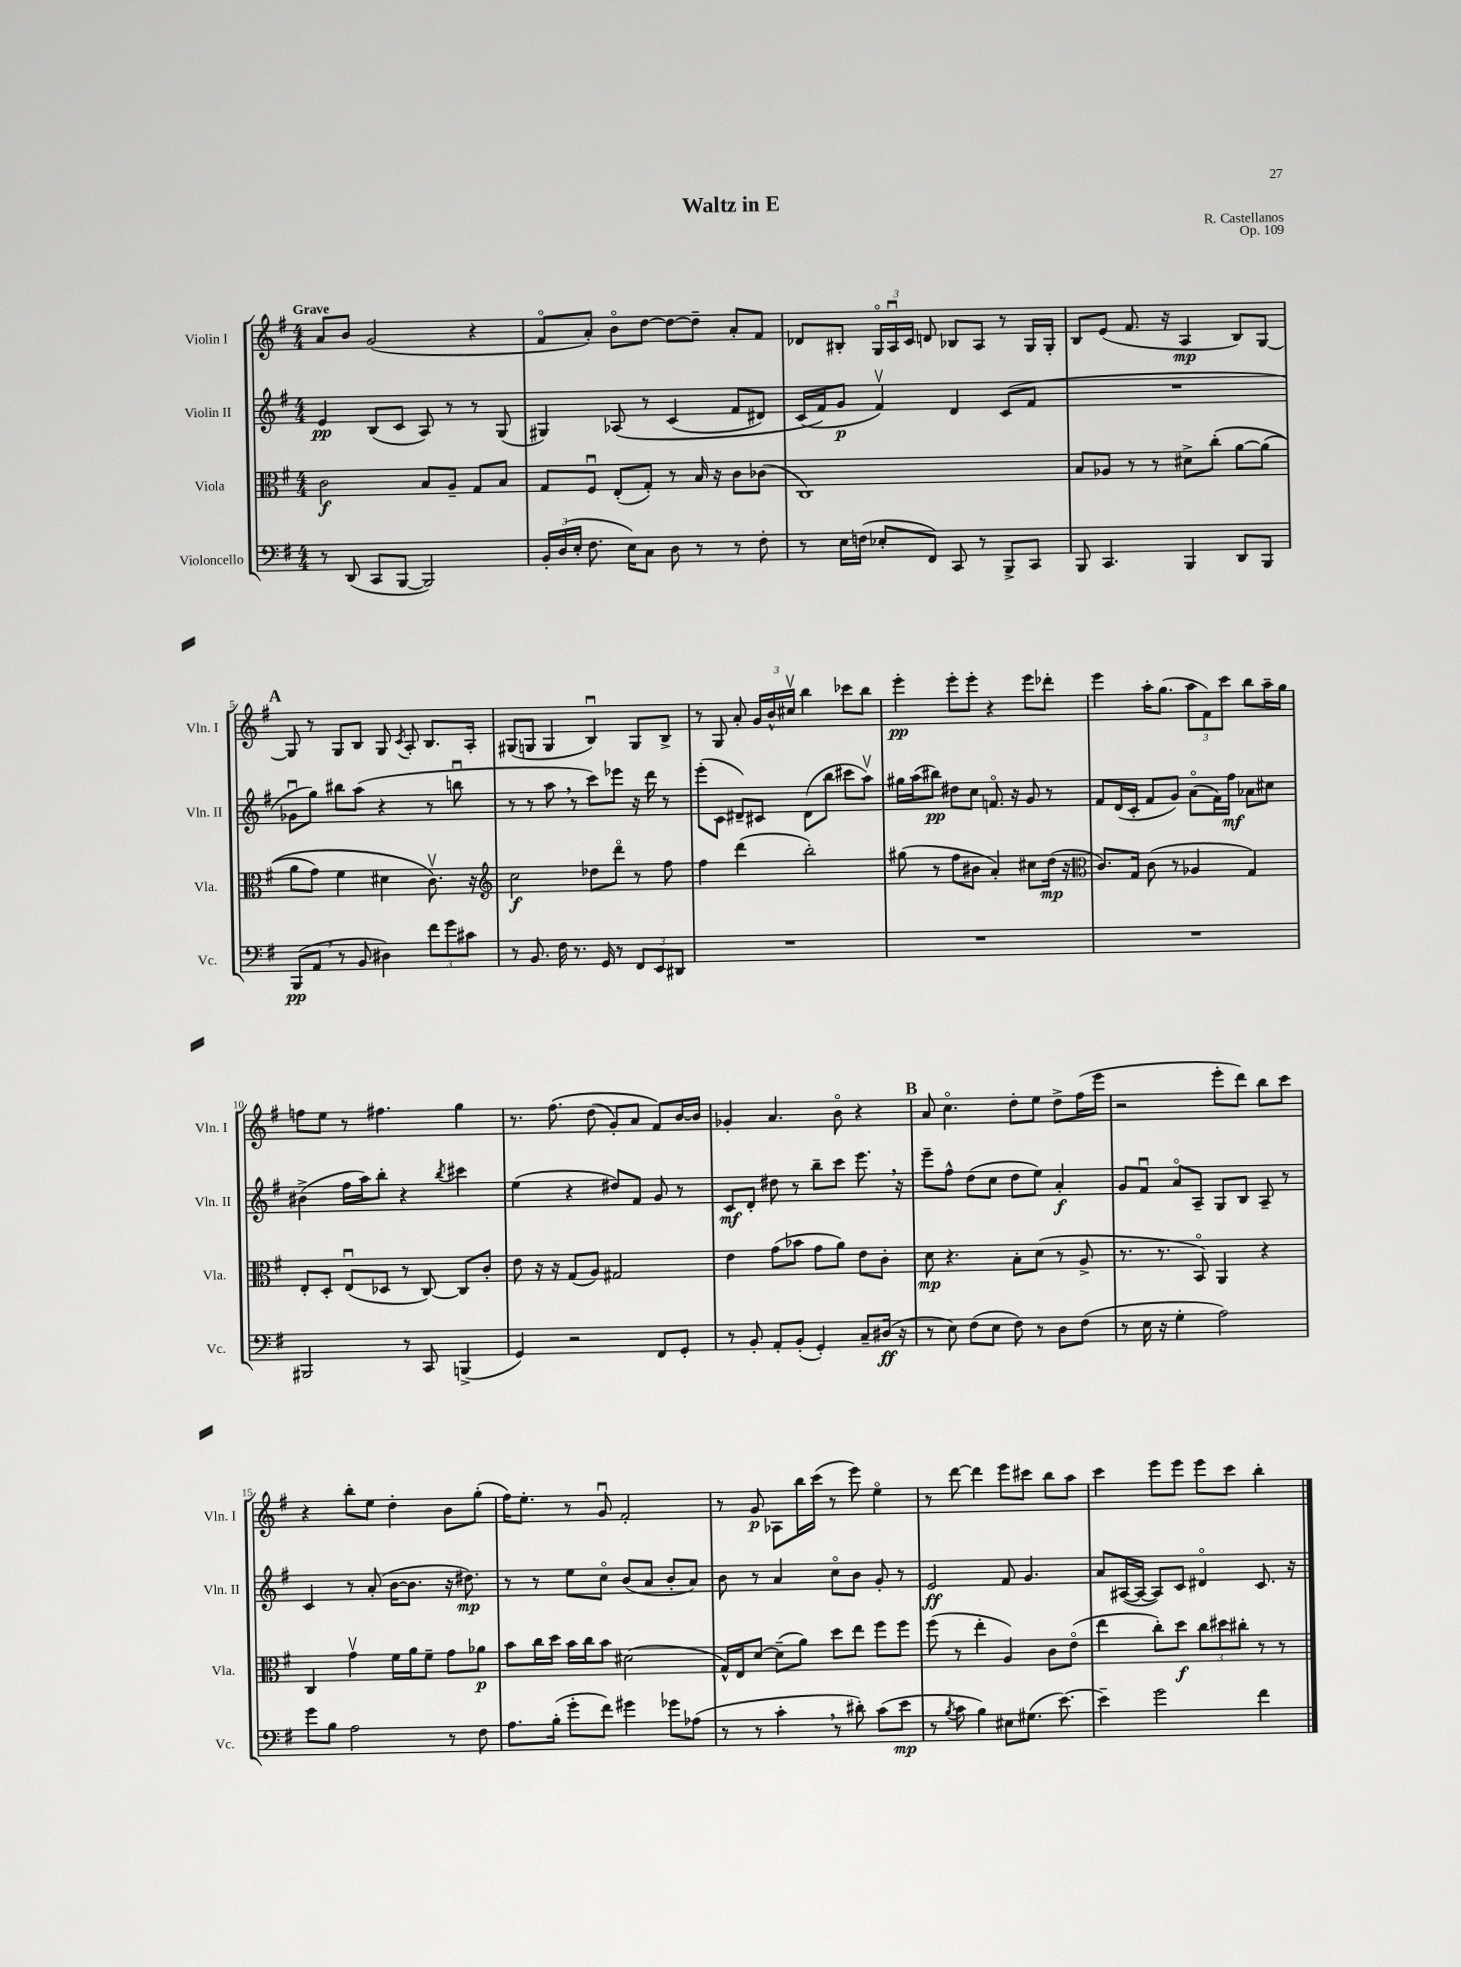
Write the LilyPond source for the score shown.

\header { title = "Waltz in E" composer = "R. Castellanos" opus = "Op. 109" }
<<
\new StaffGroup <<
\new Staff = "s0" \with { instrumentName = "Violin I" shortInstrumentName = "Vln. I" } {
    \clef treble \key g \major \numericTimeSignature \time 4/4 \tempo "Grave"
    \autoBeamOff a'8[ b'8] g'2( r4 |
    fis'8[\flageolet a'8]-.) b'8[\flageolet d''8]~ d''8[~ d''8]-- a'8[-. fis'8] |
    des'8[ bis8]-. \tuplet 3/2 { g16[\flageolet a16\downbow c'16] } d'8 bes8[ a8] r8 g16[ g16]-. |
    b8[ e'8]( fis'8. r16 a4\mp b8[) g8]~ |
    \mark \markup { \bold "A" } g8 r8 g8[ b8] g8 \acciaccatura { c'8 } a8-. b8.[ a16]-. |
    gis8[( g8] g4 b4\downbow) g8[ b8]-> |
    r8 g8 a'8-. \tuplet 3/2 { g'16[ b'16-^ cis''16]\upbow } b''4 ces'''8[ b''8] |
    e'''4-.\pp e'''8[-. e'''8]-. r4 e'''8[ des'''8]-. |
    e'''4 a''16[-. g''8.]( \tuplet 3/2 { a''8[ fis'8) c'''8] } b''8[ a''16-- g''16] |
    f''8[ e''8] r8 fis''4. g''4 |
    r8. fis''8.\( d''8( g'8[-.) a'8] fis'8[\) b'16~ b'16] |
    ges'4-. a'4. b'8\flageolet r4 |
    \mark \markup { \bold "B" } a'8 c''4.\flageolet d''8[-. e''8] d''8[-> fis''16( e'''16] |
    r2 e'''8[-. d'''8]) b''8[ c'''8] |
    r4 b''8[-. e''8] d''4-. b'8[ g''8]-.( |
    fis''16[) e''8.]-. r8 g'8\downbow fis'2-. |
    r8 g'8\p aes8[ b''16 c'''16]( r8 e'''8) e''4\flageolet |
    r8 d'''8~ d'''4 e'''8[ cis'''8] b''8[ a''8] |
    c'''4 e'''8[ e'''8] e'''8[ c'''8] b''4-. \bar "|." |
}
\new Staff = "s1" \with { instrumentName = "Violin II" shortInstrumentName = "Vln. II" } {
    \clef treble \key g \major \numericTimeSignature \time 4/4
    \autoBeamOff e'4\pp b8[( c'8] a8) r8 r8 g8( |
    gis4) aes8\( r8 c'4( fis'8[ dis'8]) |
    c'16[( fis'16\) g'8]\p fis'4\upbow) d'4 c'8[( fis'8] |
    R1 |
    \mark \markup { \bold "A" } ges'8[\downbow g''8]) bis''8[ a''8]( r4 r8 b''8\downbow |
    r8 r8 a''8 \breathe r8 c'''8[) ees'''8] r16 d'''16 r8 |
    e'''8[-.( c'8] dis'8[--) cis'8] dis'8[( b''8] cis'''8[ a''8]\upbow) |
    gis''16[ a''16( bis''8]\pp) dis''8[ c''8] f'8.\flageolet r16 g'8 r8 |
    fis'8[ d'16( c'16]-. fis'8[ g'8]) a'8[\flageolet( fis'16) fis''16]\mf aes'8[ cis''8] |
    bis'4->( fis''16[ a''16) b''8]-. r4 \acciaccatura { b''8 } cis'''4 |
    e''4( r4 dis''8[) fis'8] g'8 r8 |
    c'8[\mf d'8]-. dis''8 r8 b''8[-- c'''8] e'''8. \breathe r16 |
    \mark \markup { \bold "B" } e'''8[-- fis''8]-^ d''8[( c''8] d''8[ e''8]) a'4-.\f |
    g'8[ fis'8]\downbow a'8[\flageolet a8]-- g8[ b8] a8-- r8 |
    c'4 r8 a'8-.( b'16[~ b'8.] r16 dis''8.\mp) |
    r8 r8 e''8[ c''8]\flageolet b'8[( a'8] b'8[-. a'8]) |
    b'8 r8 a'4 c''8[\flageolet b'8] g'8-. r8 |
    e'2\ff fis'8 g'4. |
    a'8[ ais16~( ais16]~ ais8[) c'8] dis'4\flageolet c'8. r16 \bar "|." |
}
\new Staff = "s2" \with { instrumentName = "Viola" shortInstrumentName = "Vla." } {
    \clef alto \key g \major \numericTimeSignature \time 4/4
    \autoBeamOff c'2\f b8[ a8]-- g8[ b8] |
    g8[ fis8]\downbow e8[-.( g8]-.) r8 b16 r16 c'8[ ces'8]( |
    c1) |
    b8[ aes8] r8 r8 dis'8[-> c''8]-.\( a'8[~ a'8]( |
    \mark \markup { \bold "A" } a'8[ g'8]) fis'4 dis'4 c'8.\upbow\) r16 |
    \clef treble c''2\f des''8[ d'''8]\flageolet r8 fis''8 |
    fis''4 d'''4( b''2-.) |
    gis''8( r8 fis''8[ bis'8] a'4-.) cis''8[ d''16]\mp( r16 |
    \clef alto c'8.[) g16] c'8( r8 aes4 g4) |
    e8[-. d8]-. e8[\downbow( des8] r8 c8~) c8[ c'8]-. |
    e'8 r16 r16 g8[( a8]) gis2 |
    e'4 g'8[( bes'8] g'8[ a'8]) e'8[ c'8]-. |
    \mark \markup { \bold "B" } d'8\mp r4. b8[-. d'8]( r8 a8-> |
    r8. r8. b,8\flageolet) a,4 r4 |
    c4 g'4\upbow fis'16[ a'16 fis'8]-- g'8[ aes'8]\p |
    b'8[ c''16 d''16] b'16[ c''16 b'8] dis'2( |
    g16[-^) e16 d'8]~ d'8[--( a'8]) d''8[ e''8] fis''8[ fis''8] |
    fis''8( r8 e''4-. a4) c'8[ e'8]\flageolet( |
    e''4 c''8[-.) d''8]\f \tuplet 3/2 { c''8[ dis''8 cis''8]-. } r8 r8 \bar "|." |
}
\new Staff = "s3" \with { instrumentName = "Violoncello" shortInstrumentName = "Vc." } {
    \clef bass \key g \major \numericTimeSignature \time 4/4
    \autoBeamOff r8 d,8( c,8[ b,,8]~ b,,2) |
    \tuplet 3/2 { b,16[-. d16( e16]-. } fis8. e16[) c8] d8 r8 r8 fis8-. |
    r8 e16[ f16]( ees8[-. fis,8]) c,8 r8 b,,8[-> c,8] |
    b,,8 c,4. b,,4 d,8[ b,,8] |
    \mark \markup { \bold "A" } b,,8[\pp( a,8] \breathe r8 b,8 dis4) \tuplet 3/2 { fis'8[ g'8 cis'8] } |
    r8 b,8. fis16 r8. g,16 r8 \tuplet 3/2 { fis,8[ e,8 dis,8] } |
    R1 |
    R1 |
    R1 |
    bis,,2 r8 c,8 b,,4->( |
    g,4) r2 fis,8[ g,8]-. |
    r8 b,8-. a,8[-. b,8]-.( g,4-.) c8[-- dis16]\ff( r16 |
    \mark \markup { \bold "B" } r8 e8) fis8[( e8] fis8) r8 d8[ fis8]( |
    r8 e16 r16 g4-. a2) |
    g'8[ b8] a2 r8 fis8 |
    a8.[ b16]-.( g'8[-. fis'8]) gis'4 ges'8[ aes8]( |
    r8 r8 c'4-. \breathe r8 dis'8-.) c'8[( e'8]\mp |
    r8 \acciaccatura { b8 } c'8 b4) eis8[ gis8.]( e'8.~) |
    e'4-- g'2 fis'4 \bar "|." |
}
>>
>>
